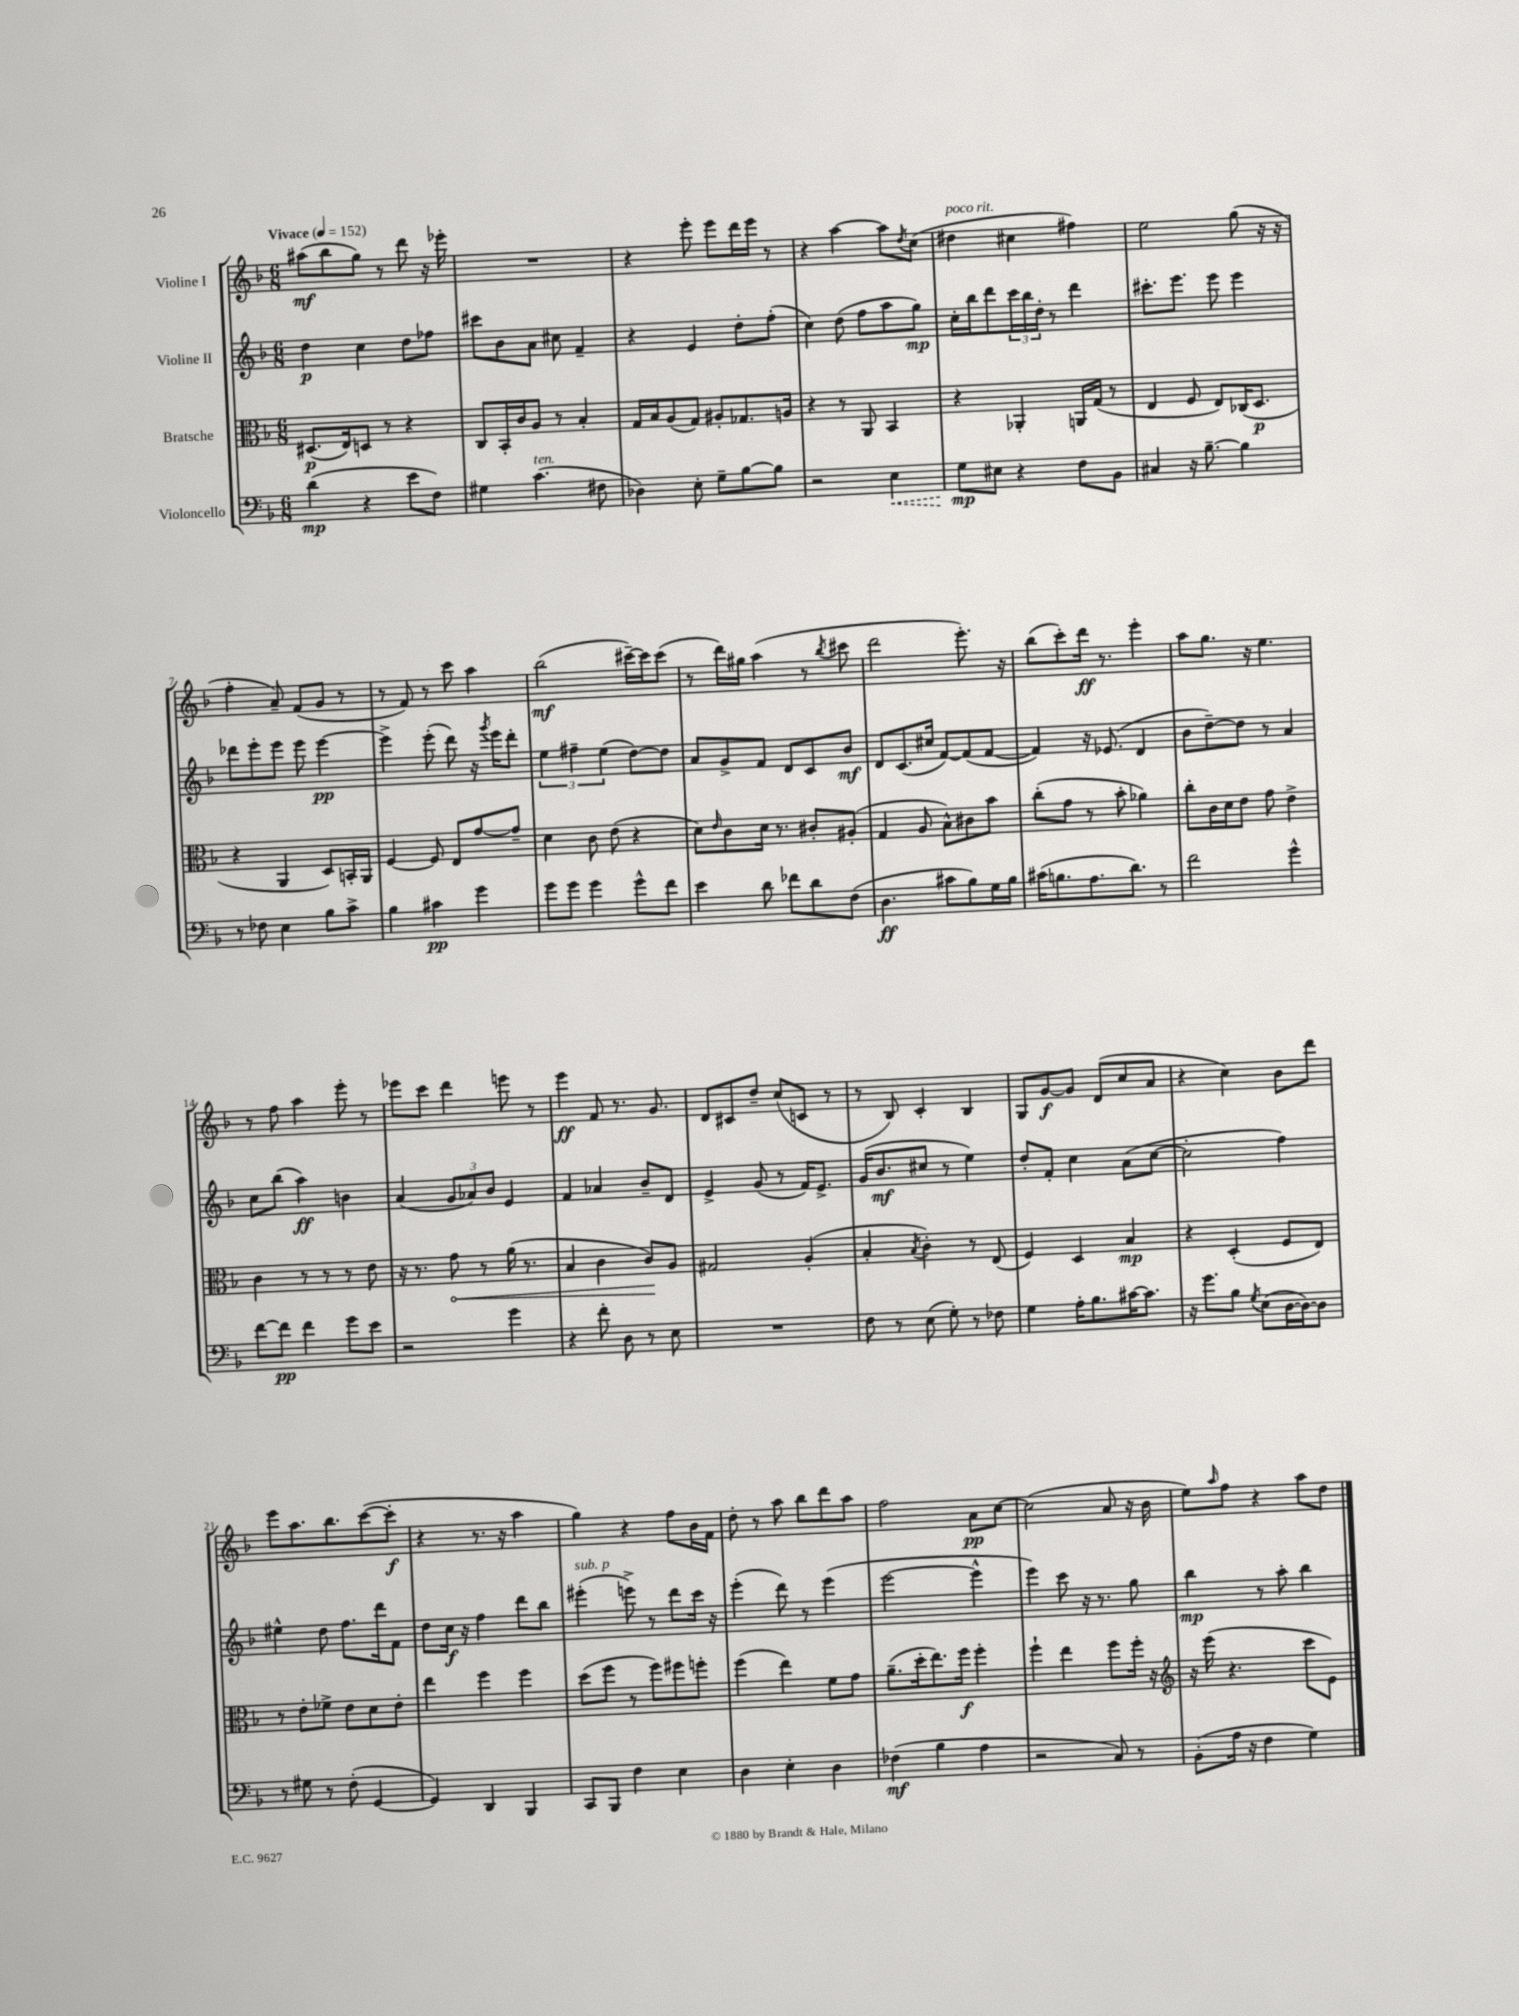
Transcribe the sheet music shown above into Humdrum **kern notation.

**kern	**kern	**kern	**kern
*staff4	*staff3	*staff2	*staff1
*clefF4	*clefC3	*clefG2	*clefG2
*k[b-]	*k[b-]	*k[b-]	*k[b-]
*M6/8	*M6/8	*M6/8	*M6/8
*MM152	*MM152	*MM152	*MM152
(4d\	(8.D#/L	4dd\	(8aa#\L
.	.	.	8bb-\
.	16E/k)	.	.
4r	8D/J	4cc\	8gg\J)
.	8r	.	8r
8e\L	4r	8dd\L	8ddd\
8F\J)	.	8ff-\J	16r
.	.	.	16eee-'\
=	=	=	=
4G#\	8C/L	8ccc#\L	2.r
.	16BB-'/L	8b-\	.
.	16c/J	.	.
(4.c\	8A/J	8a\J	.
.	8r	8cc#\	.
.	4B-'/	4f~/	.
8F#\	.	.	.
=	=	=	=
4D-\)	16G/LL	4r	4r
.	16B-/J	.	.
.	(8A/	.	.
8E'\	8G/J)	4e/	8eee'\
8G~\L	8A#'/L	.	8eee\L
[8B-\	8.G-/	8dd'\L	16ddd\L
.	.	.	16eee\JJ
8B-\]J	.	(8ff'\J	8r
.	16A/Jk	.	.
=	=	=	=
2r	4r	4cc\)	4r
.	8r	(8dd\	[4aa\
.	8AA/	8ff\L	.
4E\	4BB-/	8aa\	8aa\]L
.	.	.	8qdd/
.	.	8gg\J)	(8cc\J
=	=	=	=
8G\L	4r	16cc'\LL	4dd#\
.	.	16bb-\J	.
8E#\J	.	8ddd\	.
4r	4AA-'/	24ccc\L	4cc#\
.	.	24bb-\	.
.	.	24dd'\JJ	.
.	.	8r	.
8F\L	16AA/LL	4ddd\	4ff#\)
.	(16G/JJ	.	.
8BB-\J	8r	.	.
=	=	=	=
4C#/	4E/	8.ccc#'\L	2ee\
.	.	8.eee\J	.
16r	8F/	.	.
[8.B-~\	.	.	.
.	8E/L)	8eee\	.
4B-\]	(16C-/K	4eee\	(8gg\
.	8.D/J	.	.
.	.	.	16r
.	.	.	16r
=	=	=	=
8r	4r	8ddd-\L	4ff'\
8F-\	.	8eee'\	.
4E\	4AA/	8eee\J	8a~/)
.	.	8eee\	(8f/L
8B-\L	8D/L)	[4eee\	8g/J
8c^\J	16BB'/L	.	8r
.	16AA/JJ	.	.
=	=	=	=
4B-\	[4F/	4eee^\]	8r
.	.	.	8f/)
4c#\	8F/]	(8eee'\	8r
.	8E/L	8ddd\)	8ccc\
4g\	[8g/	16r	4aa\
.	.	8qggg/	.
.	.	16eee\LK	.
.	8g~/]J	8ddd'\J	.
=	=	=	=
8g\L	4d\	6ee\	(2bb-\
8g\J	.	.	.
.	.	6ff#~\	.
4g\	8c\	.	.
.	.	(6ee\	.
.	(8e\	.	.
8g^^\L	4r	[8dd\L)	[16ccc#~\LL)
.	.	.	16ccc#\]J
8f\J	.	8dd\]J	(8ccc#\J
=	=	=	=
4e\	8d\L)	8a/L	8r
.	16qqe/	.	.
.	8c\	8g^/	16ddd\LL)
.	.	.	16gg#\JJ
8d\	16d\Jk	8f/J	(4aa\
.	8.r	.	.
8f-\L	.	8d/L	.
8d\	8c#'/L	8c/	8r
.	.	.	8qbb-/
(8F\J	(8A#'/J	8b-/J	8ccc#\
=	=	=	=
4.D\	4G/	8d/L	2ddd\
.	.	(8.c/	.
.	8A/	.	.
.	.	16cc#/Jk	.
8c#\L	8B-^^\L)	[8f/L)	.
8B-\)	8c#\	(8f/]	8.eee'\)
16G\L	8b-\J	[8f/J	.
16B-\JJ	.	.	16r
=	=	=	=
(16c#\LK	(8cc'\L	4f/])	(8bb-\L
8.B\	.	.	.
.	8g\J	.	8ccc'\)
8.A\	8r	16r	16ddd\Jk
.	.	(8.e-/	8.r
.	8b-'\	.	.
8.d\J)	.	.	.
.	4a-\)	4d/	4eee'\
8r	.	.	.
=	=	=	=
2f\	8cc'\L	8b-\L	8aa\L
.	16c\L	[8dd~\)	8.gg\J
.	16d\J	.	.
.	8e\J	8dd\]J	.
.	.	.	16r
.	8g\	8r	4.ee\
4g^^\	4e^\	4a/	.
=	=	=	=
[8f\L	4c\	8cc\L	8r
8f\]J	.	(8bb-\J	8ff\
4f\	8r	4aa\)	4aa\
.	8r	.	.
8g\L	8r	4b\	8eee'\
8e\J	8e\	.	8r
=	=	=	=
2r	16r	(4a/	8eee-\L
.	8.r	.	.
.	.	.	8ccc\J
.	8g\	12g/L	4ddd\
.	.	12a-/)	.
.	8r	.	.
.	.	12b-/J	.
4g\	(16a\	4e/	8eee\
.	8.r	.	.
.	.	.	8r
=	=	=	=
4r	4B-/	4f/	4eee\
8f'\	4c\	4a-/	8f/
8D\	.	.	8.r
8r	8c/L)	8b-~/L	.
.	.	.	8.g/
8E\	8A/J	8d/J	.
=	=	=	=
2.r	2G#/	4e^/	8d/L
.	.	.	8c#/
.	.	(8g/	8dd~/J
.	.	8r	(8cc/L
.	(4A'/	16f/LK)	8c/J
.	.	8.e^/J	.
.	.	.	8r
=	=	=	=
8F\	4B-'/	(16g/LK	8r
.	.	8.b-/	.
8r	.	.	8B-/)
.	8qB-/	.	.
(8E\	4c'\)	8cc#/J	4c'/
8G'\)	.	8r	.
8r	8r	4ee\)	4B-/
8F-\	(8E/	.	.
=	=	=	=
4G\	4F/)	8dd'/L	8G/L
.	.	8f'/J	[8g/
16A'\LK	4D/	4cc\	8g/]J
8.B-\	.	.	.
.	.	.	(8d/L
[16c#\K	4B-/	(8a\L	8cc/
8.c#\]J	.	.	.
.	.	[8cc\J	8a/J
=	=	=	=
16r	4r	2cc'\]	4r
8.g\L	.	.	.
8B-\J	(4D'/	.	4cc\)
8qG/	.	.	.
(8E\L	.	.	.
[16D\L	8F/L	4ff\)	8b-\L
16D\_J)	.	.	.
8D\]J	8E/J)	.	8ddd\J
=	=	=	=
8r	8r	4ee#^^\	8eee\L
8G#\	8e'\L	.	8.aa\
8r	8f-^\J	8dd\	.
.	.	.	8.bb-\
(8F'\	8e\L	8.ff\L	.
[4GG/	8d\	.	([8ccc\
.	.	16ddd\k	.
.	8e'\J	8f\J	8ccc'\]J
=	=	=	=
4GG/])	4ee\	8dd\L	4r
.	.	16cc\Jk	.
.	.	16r	.
4DD/	4ff\	4ff\	8.r
.	.	.	16r
4BBB-/	4ff\	8ddd\L	4aa\
.	.	8bb-\J	.
=	=	=	=
8CC/L	(8dd\L	(4eee#'\	4gg\)
8BBB-/J	8ff\J	.	.
4F\	8r	8eee^\)	4r
.	8ff\L)	8r	.
4E\	8ff#\	8ddd\L	8ff\L
.	8ff'\J	16ccc\Jk	16b-\L
.	.	16r	16f\JJ
=	=	=	=
4D\	(4ff\	(4eee'\	8dd'\
.	.	.	8r
4E'\	4ee\)	8ddd\)	8aa\
.	.	8r	8bb-\L
4D\	8f\L	(4eee\	8ddd\
.	8g\J	.	8aa\J
=	=	=	=
(4F-\	(8.a~\L	[2eee\	2ff\
.	16dd'\k	.	.
4B-\	8.ee\)	.	.
.	16ff\Jk	.	.
4A\	4ff'\	4eee^^\]	8a\L
.	.	.	[8cc\J
=	=	=	=
2r	4ff`\	4eee\)	(2cc\]
.	4ee\	8ccc\	.
.	.	16r	.
.	.	8.r	.
8C/)	8ff\L	.	8a/
8r	16ff'\Jk	8gg\	16r
.	16r	.	16b-\
=	=	=	=
*	*clefG2	*	*
(8BB-'\L	16r	4bb-\	8ee\L)
.	(16eee\	.	.
.	.	.	16qqaa/
16A\Jk	4.r	.	8ff\J
16r	.	.	.
4F\	.	8r	4r
.	.	8aa'\	.
4G\)	8ccc\L	4bb-\	8aa\L
.	8e\J)	.	8dd\J
==	==	==	==
*-	*-	*-	*-
